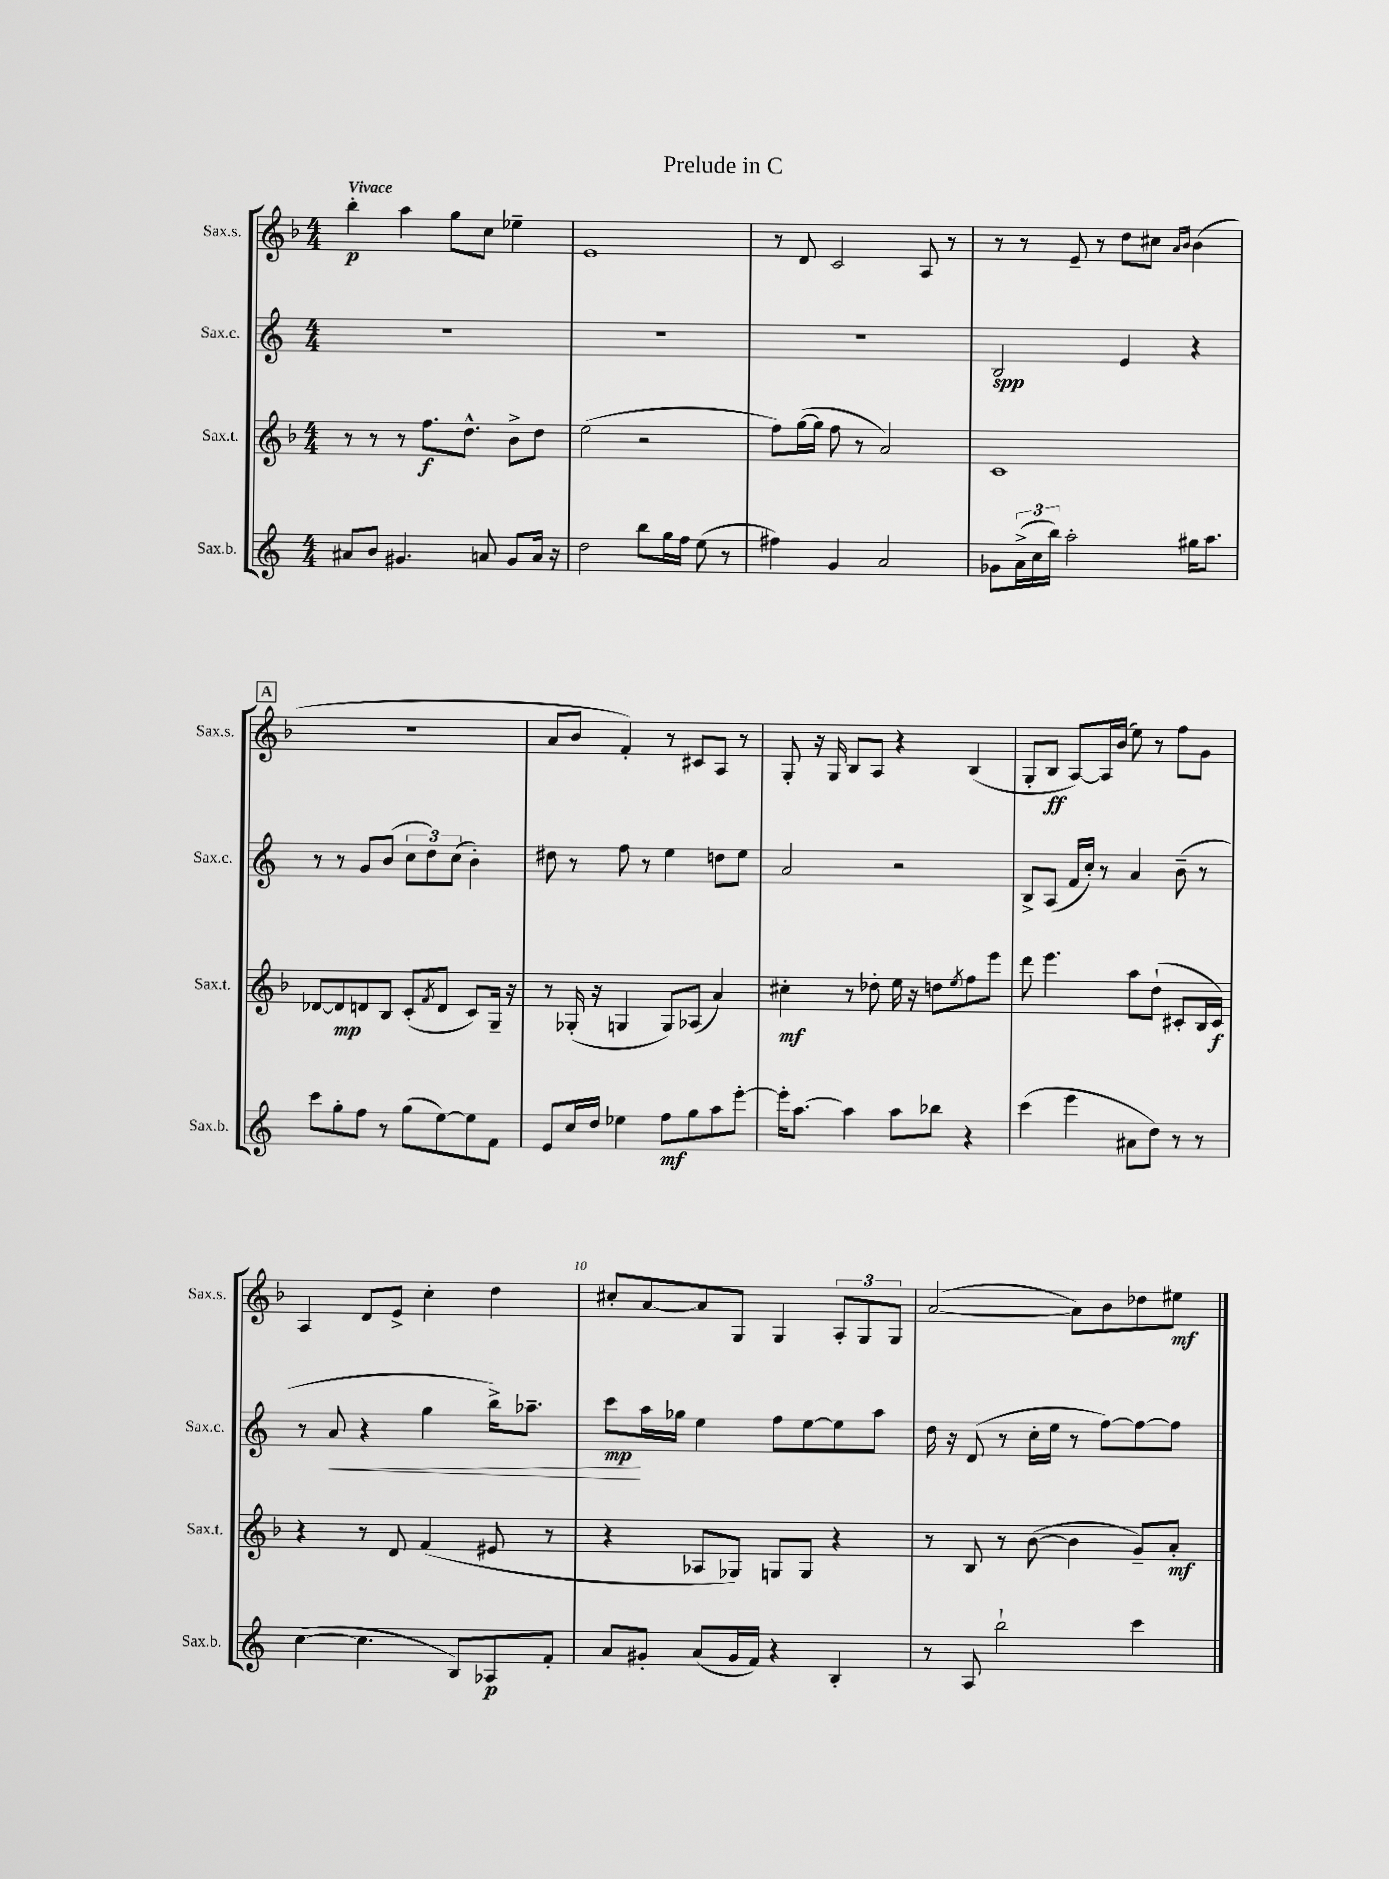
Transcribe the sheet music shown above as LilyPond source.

\header { title = "Prelude in C" }
<<
\new StaffGroup <<
\new Staff = "s0" \with { instrumentName = "Sax.s." shortInstrumentName = "Sax.s." } {
    \clef treble \key f \major \numericTimeSignature \time 4/4 \tempo "Vivace"
    bes''4-.\p a''4 g''8 c''8 ees''4-- |
    e'1 |
    r8 d'8 c'2 a8 r8 |
    r8 r8 e'8-- r8 d''8 cis''8 \grace { a'16 bes'16 } bes'4( |
    \mark \markup { \box "A" } r1 |
    a'8 bes'8 f'4-.) r8 cis'8 a8 r8 |
    g8-. r16 g16 bes8 a8 r4 bes4( |
    g8-. bes8\ff a8~) a16 bes'16( e''8) r8 f''8 g'8 |
    a4 d'8 e'8-> c''4-. d''4 |
    cis''8-. a'8~ a'8 g8 g4 \tuplet 3/2 { a8-. g8 g8 } |
    a'2~( a'8) bes'8 des''8 eis''8\mf \bar "|." |
}
\new Staff = "s1" \with { instrumentName = "Sax.c." shortInstrumentName = "Sax.c." } {
    \clef treble \key c \major \numericTimeSignature \time 4/4
    R1 |
    R1 |
    R1 |
    b2\spp e'4 r4 |
    \mark \markup { \box "A" } r8 r8 g'8 b'8( \tuplet 3/2 { c''8 d''8) c''8( } b'4-.) |
    dis''8 r8 f''8 r8 e''4 d''8 e''8 |
    a'2 r2 |
    b8-> a8( f'16 c''16-.) r8 a'4 b'8--( r8 |
    r8 a'8\< r4 g''4 b''16->) aes''8.-- |
    c'''8\mp\! a''16 ges''16 e''4 f''8 e''8~ e''8 a''8 |
    d''16 r16 d'8( r8 c''16-. e''16 r8 f''8~) f''8~ f''8 \bar "|." |
}
\new Staff = "s2" \with { instrumentName = "Sax.t." shortInstrumentName = "Sax.t." } {
    \clef treble \key f \major \numericTimeSignature \time 4/4
    r8 r8 r8 f''8.\f d''8.-^ bes'8-> d''8 |
    e''2( r2 |
    f''8) g''16~( g''16 f''8 r8 a'2) |
    c'1 |
    \mark \markup { \box "A" } des'8~ des'8\mp d'8 bes8 c'8-.( \acciaccatura { f'8 } d'8 c'8) g16-- r16 |
    r8 ges16-.( r16 g4 g8) aes8( a'4) |
    cis''4-.\mf r8 des''8-. e''16 r16 d''8 \acciaccatura { e''8 } f''8 e'''8 |
    d'''8 e'''4. a''8 d''8-!( cis'8-. bes16 cis'16\f) |
    r4 r8 d'8 f'4( eis'8 r8 |
    r4 aes8 ges8) g8 g8 r4 |
    r8 bes8 r8 bes'8~( bes'4 g'8--) a'8-.\mf \bar "|." |
}
\new Staff = "s3" \with { instrumentName = "Sax.b." shortInstrumentName = "Sax.b." } {
    \clef treble \key c \major \numericTimeSignature \time 4/4
    ais'8 b'8 gis'4. a'8 gis'8 a'16 r16 |
    d''2 b''8 g''16 f''16 e''8( r8 |
    fis''4) g'4 a'2 |
    ges'8 \tuplet 3/2 { a'16->( c''16 b''16) } a''2-. gis''16 a''8. |
    \mark \markup { \box "A" } c'''8 g''8-. f''8 r8 g''8( e''8~) e''8 f'8 |
    e'8 c''16 d''16 ees''4 f''8\mf g''8 a''8 e'''8~-. |
    e'''16-. a''8.~ a''4 a''8 bes''8 r4 |
    c'''4( e'''4 ais'8 d''8) r8 r8 |
    c''4~( c''4. b8) aes8\p f'8-. |
    a'8 gis'8-. a'8( gis'16 f'16) r4 b4-. |
    r8 a8 b''2-! c'''4 \bar "|." |
}
>>
>>
\layout { \context { \Score \override BarNumber.break-visibility = ##(#f #t #t) barNumberVisibility = #(every-nth-bar-number-visible 5) } }
